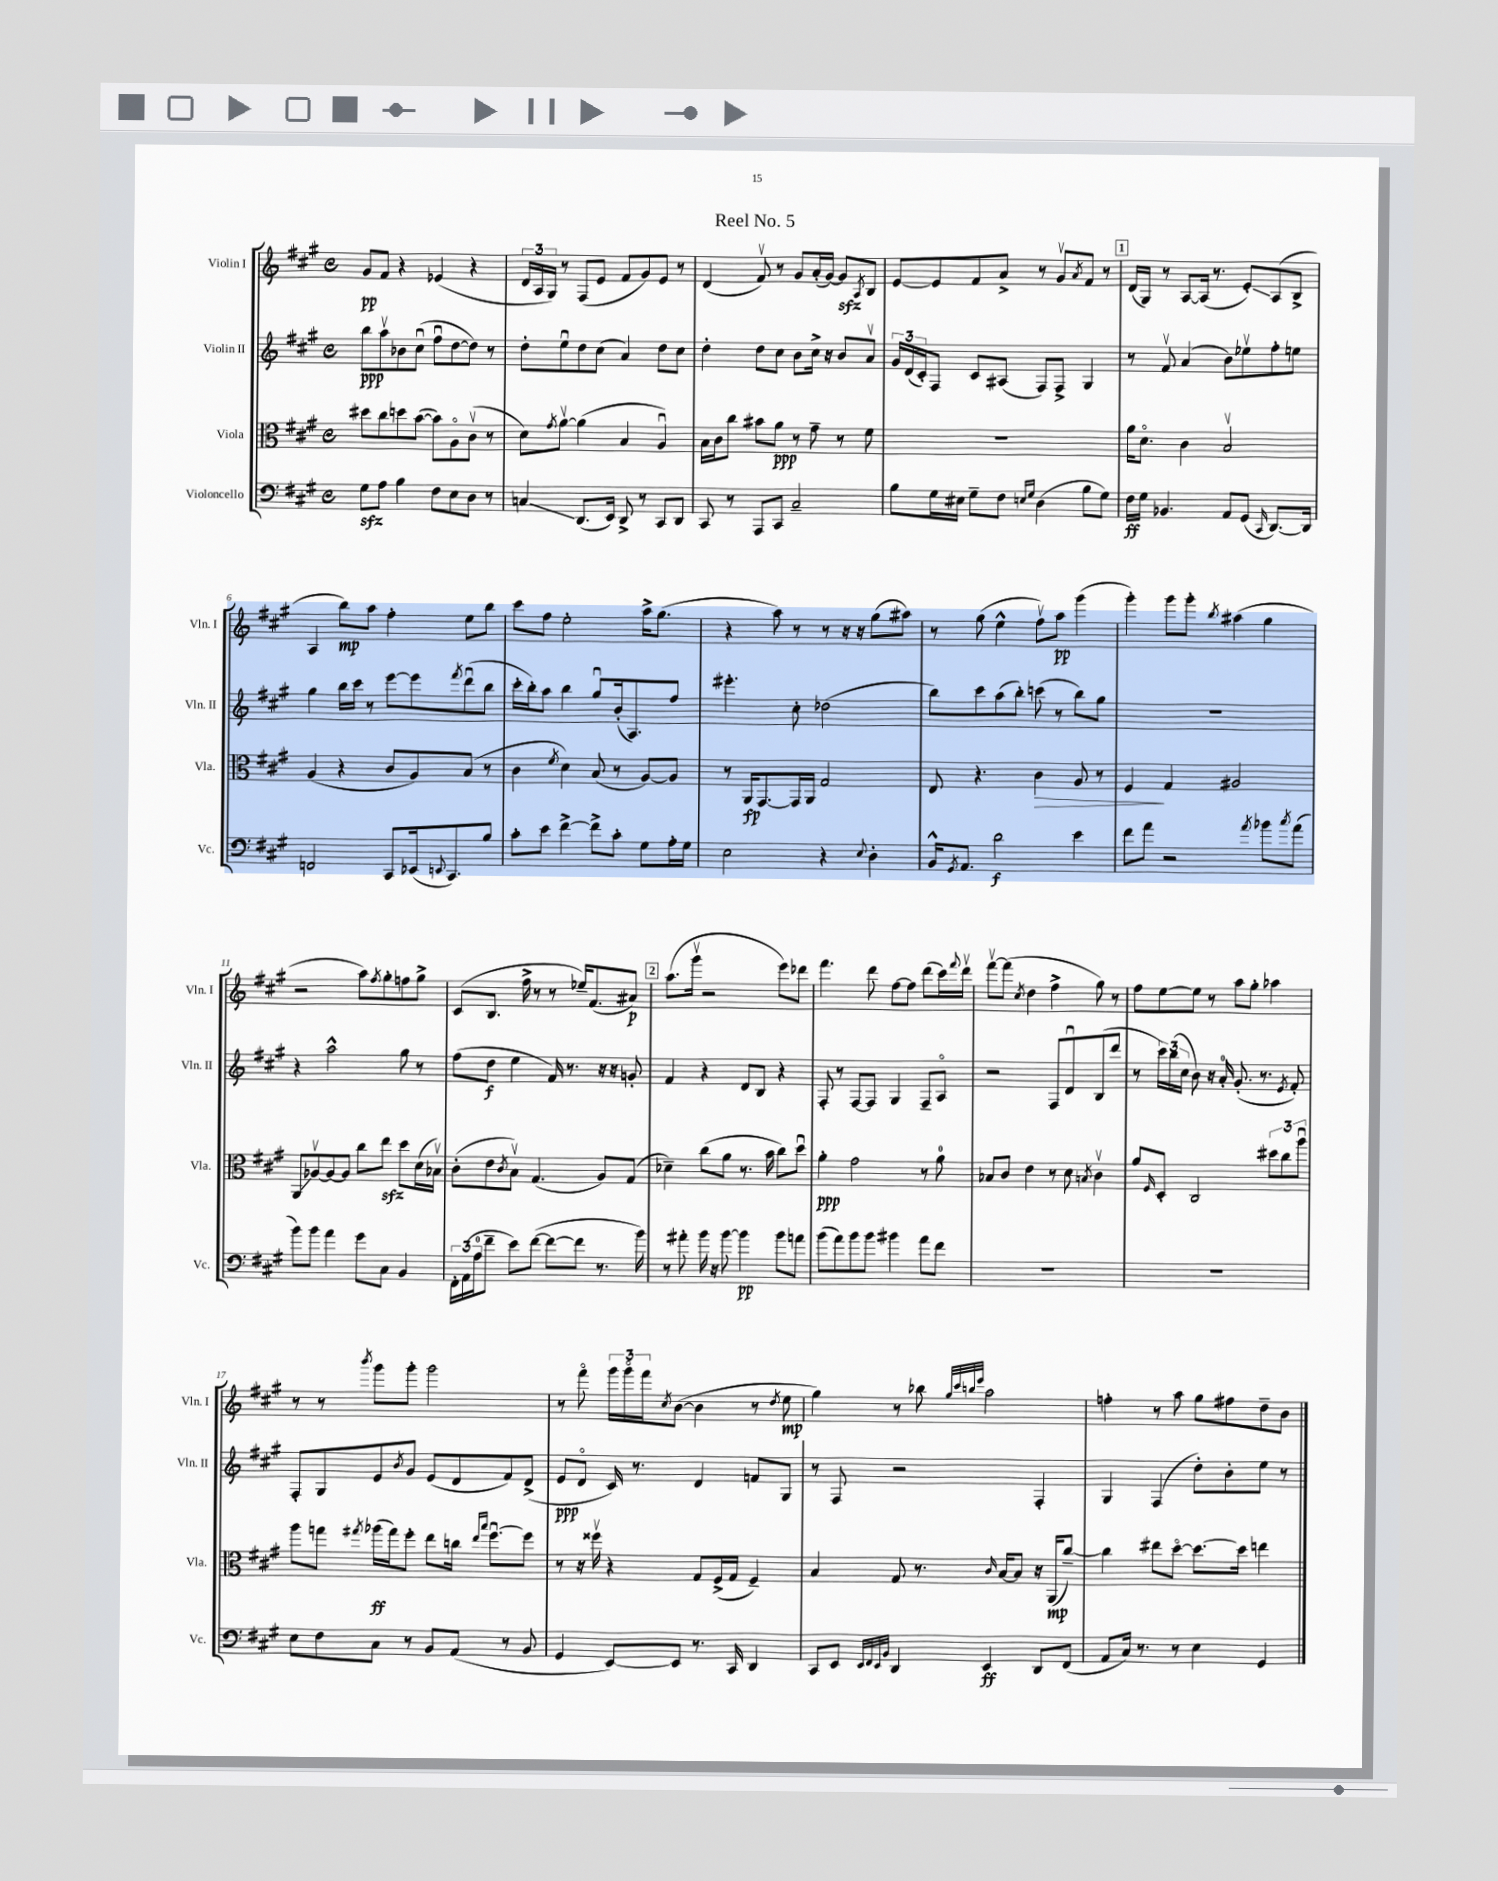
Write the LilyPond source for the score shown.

\header { title = "Reel No. 5" }
<<
\new StaffGroup <<
\new Staff = "s0" \with { instrumentName = "Violin I" shortInstrumentName = "Vln. I" } {
    \clef treble \key a \major \defaultTimeSignature \time 4/4
    gis'8\pp fis'8 r4 ees'4( r4 |
    \tuplet 3/2 { d'16 a16 gis16) } r8 fis8( e'8 fis'8 gis'8) e'8 r8 |
    d'4( fis'8\upbow) r8 gis'8 a'16-.( gis'16~) gis'8\sfz \acciaccatura { a8 } b8 |
    e'8~ e'8 fis'8 a'8-> r8 gis'8\upbow \acciaccatura { a'8 } fis'8 r8 |
    \mark \markup { \box "1" } d'16( gis16) r8 a8~ a16( r8. e'8-.\glissando) a8( b8-> |
    a4 b''8\mp) a''8 fis''4-. e''8 b''8 |
    cis'''8 fis''8 e''2-. a''16-> gis''8.( |
    r4 a''8) r8 r8 r16 r16 gis''8( ais''8) |
    r8 gis''8( e''4-^ fis''8\upbow) a''8\pp gis'''4( |
    gis'''4-.) gis'''8 gis'''8-. \acciaccatura { b''8 } ais''4( gis''4 |
    r2 a''8) \acciaccatura { fis''8 } gis''8-. f''8 gis''8-> |
    cis'8( b8. fis''16-> r8 r8 ees''16--) fis'8.( ais'8\p) |
    \mark \markup { \box "2" } a''8.( gis'''16\upbow r2 e'''8) des'''8 |
    fis'''4. d'''8 fis''8~ fis''8 d'''8( cis'''16) \appoggiatura { fis'''8 } d'''16\upbow |
    fis'''8~\upbow fis'''8( \acciaccatura { cis''8 } d''4 fis''4-> gis''8) r8 |
    fis''8 e''8~ e''8 r8 a''8 gis''8-. aes''4 |
    r8 r8 \acciaccatura { b'''8 } gis'''8 gis'''8-. gis'''2 |
    r8 fis'''8\flageolet \tuplet 3/2 { gis'''16 gis'''16\flageolet fis'''16 } \acciaccatura { cis''8 } b'8~( b'4 r8 \acciaccatura { d''8 } e''8\mp |
    gis''4) r8 bes''8 \grace { gis''32 cis'''32 b''32 e'''32 } a''2 |
    f''4-. r8 a''8 gis''8 fis''8 d''8-- b'8 \bar "|." |
}
\new Staff = "s1" \with { instrumentName = "Violin II" shortInstrumentName = "Vln. II" } {
    \clef treble \key a \major \defaultTimeSignature \time 4/4
    b''8\ppp a''8\upbow bes'8 cis''8\downbow( fis''8\downbow d''8~ d''8) r8 |
    d''8-. e''8\downbow d''8 cis''8( a'4) d''8 cis''8 |
    d''4-. d''8 cis''8 b'8 cis''16-> r16 b'8 a'8\upbow |
    \tuplet 3/2 { gis'16 d'16( cis'16-.) } fis8 cis'8 ais8( fis8) fis8-> gis4 |
    \mark \markup { \box "1" } r8 fis'8\upbow a'4( b'8) ees''8\upbow fis''8-. e''8 |
    gis''4 b''16 cis'''16 r8 e'''8~ e'''8 \acciaccatura { fis'''8 } d'''8\downbow( b''8 |
    cis'''16-. b''16-.) a''8 b''4 gis''8\downbow b'16-.( a8.) fis''8 |
    eis'''4.-. cis''8-. des''2( |
    b''8) cis'''8 a''8( b''8-.) c'''8( r8 b''8) gis''8 |
    R1 |
    r4 a''2-^ gis''8 r8 |
    fis''8( d''8\f e''4 fis'16) r8. r16 r16 g'8-. |
    \mark \markup { \box "2" } fis'4 r4 d'8 b8 r4 |
    fis8-. r8 fis8~ fis8 gis4 fis8-- a8\flageolet |
    r2 fis8 d'8\downbow b8( d'''8 |
    r8 \tuplet 3/2 { cis'''16) b''16( cis''16 } b'8) r16 a'16-0-. gis'8.-.( r8. \acciaccatura { e'8 } fis'8-.) |
    fis8-. gis8 e'8 \acciaccatura { b'8 } gis'8 e'8( d'8 fis'8) d'8->( |
    e'8\ppp d'8\flageolet cis'16) r8. d'4 f'8 gis8 |
    r8 fis8 r2 fis4-. |
    gis4 fis4( d''8-.) b'8-. e''8 r8 \bar "|." |
}
\new Staff = "s2" \with { instrumentName = "Viola" shortInstrumentName = "Vla." } {
    \clef alto \key a \major \defaultTimeSignature \time 4/4
    dis''8 cis''8 d''8 b'8~( b'8) a8\flageolet cis'8\upbow( r8 |
    d'8) \acciaccatura { gis'8 } a'8~\upbow a'4( b4 a4\downbow) |
    b16 cis'16 cis''8 bis'8 a'8\ppp r8 gis'8-- r8 fis'8 |
    R1 |
    \mark \markup { \box "1" } a'16 d'8.\flageolet cis'4 b2\upbow |
    a4( r4 cis'8 a8) b8( r8 |
    cis'4 \acciaccatura { fis'8 } d'4) b8( r8 a8~) a8 |
    r8 a,16\fp gis,8.~ gis,16 a,16 gis2 |
    e8 r4. cis'4\> a8 r8 |
    fis4\! gis4 ais2 |
    a,8\glissando aes8~\upbow aes8~ aes8 cis''8 e''8\sfz d''8 d'16( bes16\upbow) |
    cis'8-.( e'8 \acciaccatura { cis'8 } b8\upbow) gis4.( a8) gis8( |
    \mark \markup { \box "2" } des'4--) cis''8( a'8 r8. b'16 cis''8) d''8\downbow |
    a'4-.\ppp gis'2 r8 a'8-0 |
    bes8 cis'8 e'4 r8 d'8 \acciaccatura { b8 } cis'4\upbow |
    a'8 \grace { fis16 } d8-. cis2 \tuplet 3/2 { dis''8 cis''8 a''8\downbow } |
    a''8 g''8 \acciaccatura { gis''8 } aes''16\ff( gis''16) fis''8-. e''8 c''16 \grace { e''16 b''16 } fis''8.~\downbow fis''8 |
    r8 r16 fisis''16\upbow r4 gis8 fis16->( gis16 fis4--) |
    b4 gis8 r8. \grace { cis'16 } b16~ b8 r16 a,16\mp( cis''8~--) |
    cis''4 eis''8 d''8~\flageolet d''8.~ d''16 e''4 \bar "|." |
}
\new Staff = "s3" \with { instrumentName = "Violoncello" shortInstrumentName = "Vc." } {
    \clef bass \key a \major \defaultTimeSignature \time 4/4
    gis8\sfz a8 b4 fis8 e8 d8 r8 |
    c4\glissando d,8.( e,16) d,8-> r8 cis,8 d,8 |
    cis,8 r8 a,,8 cis,8 cis2-- |
    b8 gis16 eis16 gis8-- fis8 \grace { e16 gis16 } d4( b8 gis8) |
    \mark \markup { \box "1" } fis16\ff gis16 bes,4. a,8 gis,8( \grace { cis,16 } d,8.~) d,16 |
    f,2 cis,8 ees,16( \appoggiatura { e,8 } cis,8.) b8 |
    cis'8-. e'8 fis'4~-> fis'8-> cis'8-. gis8 a16-. gis16 |
    e2 r4 \appoggiatura { e8 } d4-. |
    b,16-^ \acciaccatura { gis,8 } a,8. d'2\f e'4 |
    fis'8 a'8 r2 \acciaccatura { a'8 } bes'8 \acciaccatura { cis''8 } a'8( |
    b'8) b'8 a'4 gis'8 cis8 b,4 |
    \tuplet 3/2 { fis,16-. a,16( a16-0 } fis'8-- e'8) fis'8~( fis'8~ fis'8 r8. b'16) |
    \mark \markup { \box "2" } r8 ais'8-. b'16 r16 b'8~ b'4\pp b'8 a'8 |
    b'8( a'8) b'8 b'8 bis'4 a'8 fis'8 |
    R1 |
    R1 |
    e8 fis8 cis8 r8 b,8 a,8( r8 b,8 |
    gis,4 e,8~) e,8 r8. cis,16 d,4 |
    cis,8 e,8 \grace { e,32 fis,32 e,32 b,32 } d,4 e,4\ff d,8 fis,8( |
    a,8 cis16) r8. r8 e4 gis,4 \bar "|." |
}
>>
>>
